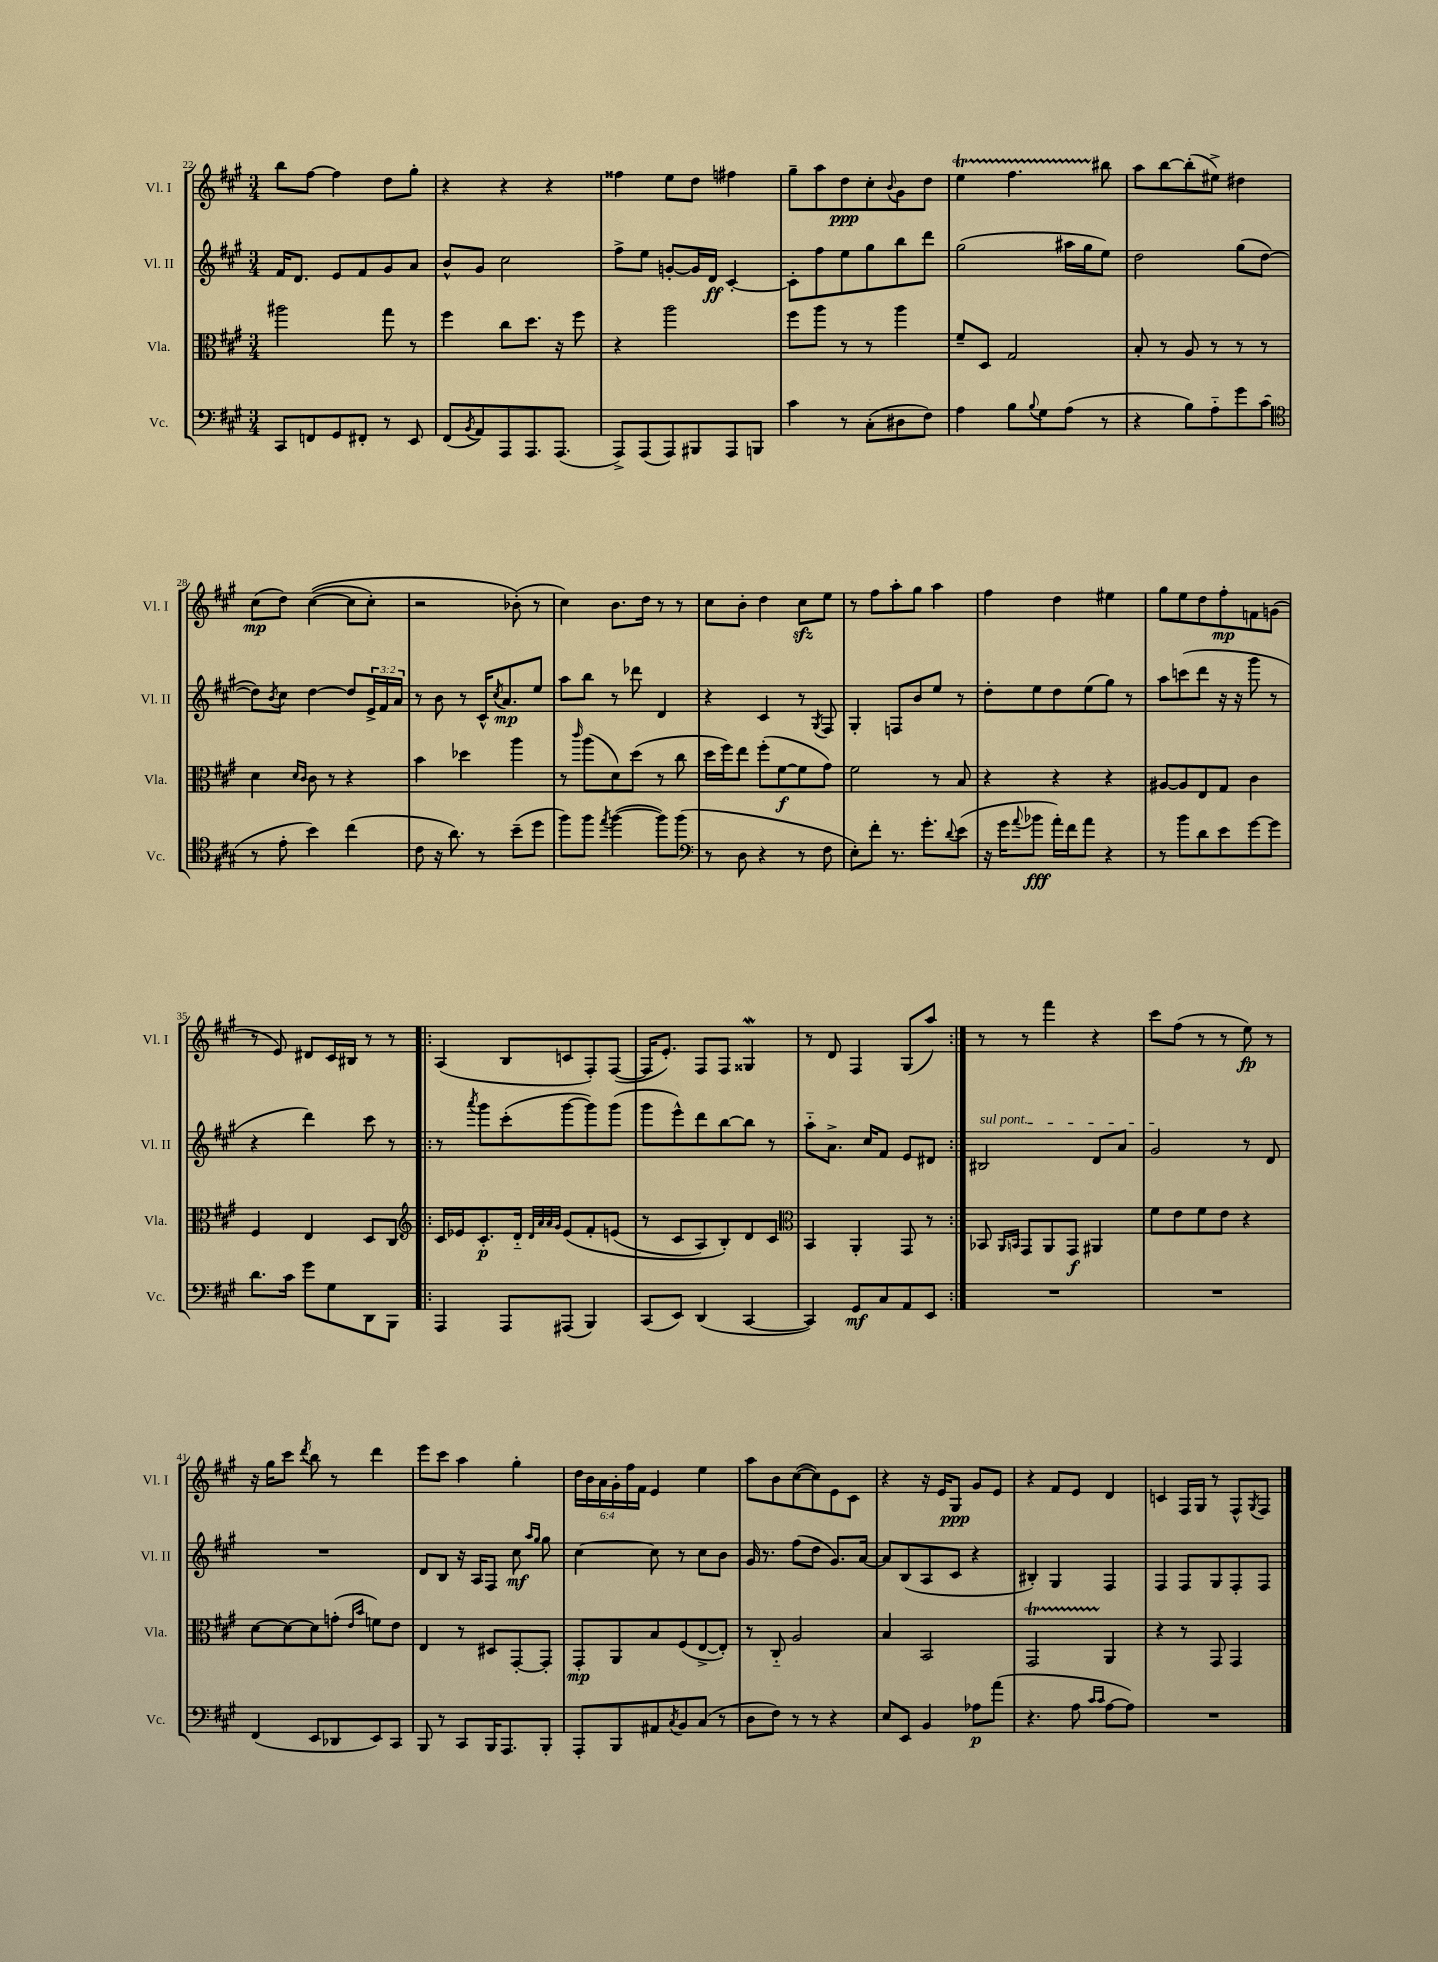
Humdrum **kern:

**kern	**kern	**kern	**kern
*staff4	*staff3	*staff2	*staff1
*clefF4	*clefC3	*clefG2	*clefG2
*k[f#c#g#]	*k[f#c#g#]	*k[f#c#g#]	*k[f#c#g#]
*M3/4	*M3/4	*M3/4	*M3/4
8CC#	2aa#	16f#	8bb
.	.	8.d	.
8FF	.	.	[8ff#
8GG#	.	8e	4ff#]
8FF#'	.	8f#	.
8r	8gg#	8g#	8dd
8EE	8r	8a	8gg#'
=	=	=	=
(8FF#	4ff#	8b^^	4r
8qBB	.	.	.
8AA)	.	8g#	.
8AAA	8cc#	2cc#	4r
8.AAA	8.dd	.	.
.	.	.	4r
(8.AAA	16r	.	.
.	8ff#	.	.
=	=	=	=
8AAA^)	4r	8ff#^	4ff##
(8AAA	.	8ee	.
8AAA)	2aa	[8g'	8ee
8BBB#	.	16g]	8dd
.	.	16d	.
8AAA	.	[4c#'	4ff#
8BBB	.	.	.
=	=	=	=
4c#	8ff#	8c#']	8gg#~
.	8aa	8ff#	8aa
8r	8r	8ee	8dd
(8C#'	8r	8gg#	8cc#'
.	.	.	8qqb
8D#	4aa	8bb	8g#
8F#)	.	8ddd	8dd
=	=	=	=
4A	8f#~	(2gg#	4ee
.	8D	.	.
8B	2G#	.	4.ff#
8qqB	.	.	.
8G#	.	.	.
(8A	.	16aa#	.
.	.	16gg#	.
8r	.	8ee)	8bb#
=	=	=	=
4r	8B'	2dd	8aa
.	8r	.	[8bb
8B)	8A	.	(8bb']
8A'~	8r	.	8ee#^)
8g#	8r	(8gg#	4dd#
(8c#	8r	[8dd	.
=	=	=	=
*clefC4	*	*	*
8r	4d	8dd])	(8cc#
.	.	8qb	.
8e'	.	8cc#	8dd)
.	16qqd	.	.
.	16qqc#	.	.
4b)	8c#	[4dd	&(([4cc#
.	8r	.	.
(4cc#	4r	8dd]	8cc#]
.	.	24e^	8cc#')
.	.	24f#	.
.	.	24a	.
=	=	=	=
8c#	4b	8r	2r
16r	.	8b	.
8.a)	.	.	.
.	4dd-	8r	.
8r	.	16c#^^	.
.	.	8qcc#	.
.	.	8.a	.
(8b~	4aa	.	(8b-'&)
8dd	.	8ee	8r
=	=	=	=
8ff#)	8r	8aa	4cc#)
.	16qqccc#	.	.
8ff#	(8aa	8bb	.
8qee	.	.	.
([4ff#	8d)	8r	8.b
.	(8dd	8ddd-	.
.	.	.	16dd
8ff#])	8r	4d	8r
(8ff#	8cc#	.	8r
=	=	=	=
*clefF4	*	*	*
8r	16dd	4r	8cc#
.	16ff#)	.	.
8D	8ee	.	8b'
4r	(8ff#'	4c#	4dd
.	[8f#	.	.
8r	8f#]	8r	8cc#
.	.	8qG#	.
8F#	8g#)	8F#	8ee
=	=	=	=
8E')	2f#	4G#'	8r
8f#'	.	.	8ff#
8.r	.	8F	8aa'
.	.	8b	8gg#
8.g#'	.	.	.
.	8r	8ee	4aa
8qqd	.	.	.
(8e	8B	8r	.
=	=	=	=
16r	4r	8dd'	4ff#
16g#	.	.	.
8qqa	.	.	.
8b-	.	8ee	.
16a')	4r	8dd	4dd
16f#	.	.	.
8a	.	(8ee	.
4r	4r	8gg#)	4ee#
.	.	8r	.
=	=	=	=
8r	[8A#	8aa	8gg#
8b	8A#]	(8ccc	8ee
8d	8E	8ddd	8dd
8e	8G#	16r	8ff#'
.	.	16r	.
[8g#	4c#	8ggg#	8f
8g#]	.	8r	(8g
=	=	=	=
8.d	4F#	4r	8r
.	.	.	8e)
16c#	.	.	.
8g#	4E	4ddd)	8d#
8G#	.	.	16c#
.	.	.	16B#
8DD	8D	8ccc#	8r
8BBB	8C#	8r	8r
=!|:	=!|:	=!|:	=!|:
*	*clefG2	*	*
4AAA	16c#	8r	(4A
.	16e-	.	.
.	.	8qaaa	.
.	8.c#'	8ggg#	.
8AAA	.	(8ccc#'	8B
.	16d'~	.	.
.	32qqd	.	.
.	32qqa	.	.
.	32qqa	.	.
.	32qqg#	.	.
(8AAA#	&(8e-	[8ggg#	8c
4BBB)	8f#'	8ggg#])	8F#')
.	(8e	(8ggg#	([8F#
=	=	=	=
(8CC#	8r	8ggg#	16F#]
.	.	.	8.e')
8EE)	8c#	8eee^^)	.
(4DD	8A)	8ddd	8F#
.	8B'&)	[8bb	8F#
[4CC#	8d	8bb]	4G##
.	8c#	8r	.
=	=	=	=
*	*clefC3	*	*
4CC#])	4BB	8aa'~	8r
.	.	8.a^	8d
8GG#	4AA'	.	4F#
.	.	16cc#	.
8C#	.	8f#	.
8AA	8GG#	8e	(8G#
8EE	8r	8d#	8aa)
=:|!	=:|!	=:|!	=:|!
2.r	8BB-	2B#	8r
.	16qqAA	.	.
.	16qqBB	.	.
.	8GG#	.	8r
.	8AA	.	4fff#
.	8GG#	.	.
.	4AA#	8d	4r
.	.	8a	.
=	=	=	=
2.r	8f#	2g#	8ccc#
.	8e	.	(8ff#
.	8f#	.	8r
.	8e	.	8r
.	4r	8r	8ee)
.	.	8d	8r
=	=	=	=
(4FF#	[8d	2.r	16r
.	.	.	16gg#
.	8d_	.	8ccc#
.	.	.	8qddd
8EE	8d]	.	8bb
8DD-	(8g'	.	8r
.	16qqe	.	.
.	16qqb	.	.
8EE)	8f)	.	4ddd
8CC#	8e	.	.
=	=	=	=
8BBB	4E	8d	8eee
8r	.	8B	8ccc#
8CC#	8r	16r	4aa
.	.	16A	.
16BBB	8D#	8F#	.
8.AAA	.	.	.
.	[8GG#'	8cc#	4gg#'
.	.	16qqaa	.
.	.	16qqgg#	.
8BBB'	8GG#']	8gg#	.
=	=	=	=
8AAA'	8GG#'	[4cc#	24dd
.	.	.	24b
.	.	.	24a
8BBB	8AA	.	24g#'
.	.	.	24ff#
.	.	.	24f#
8AA#	8B	8cc#]	4e
8qC#	.	.	.
8BB	(8F#	8r	.
(8C#	[8E^	8cc#	4ee
8r	8E'])	8b	.
=	=	=	=
8D	8r	16g#	8aa
.	.	8.r	.
8F#)	8C#'~	.	8b
8r	2A	(8ff#	([8cc#
8r	.	8dd	8cc#])
4r	.	8.g#)	8e
.	.	.	8c#
.	.	[16a	.
=	=	=	=
8E	4B	8a]	4r
8EE	.	(8B	.
4BB	2BB	8A	16r
.	.	.	16e
.	.	8c#	8G#
8A-	.	4r	8g#
(8a	.	.	8e
=	=	=	=
4.r	2GG#	4B#')	4r
.	.	4G#	8f#
8A	.	.	8e
16qqc#	.	.	.
16qqc#	.	.	.
[8A	4AA	4F#	4d
8A])	.	.	.
=	=	=	=
2.r	4r	4F#	4c
.	8r	8F#	16F#
.	.	.	16G#
.	8GG#	8G#	8r
.	4GG#	8F#'	8F#^^
.	.	.	8qG#
.	.	8F#	8F#
==	==	==	==
*-	*-	*-	*-
